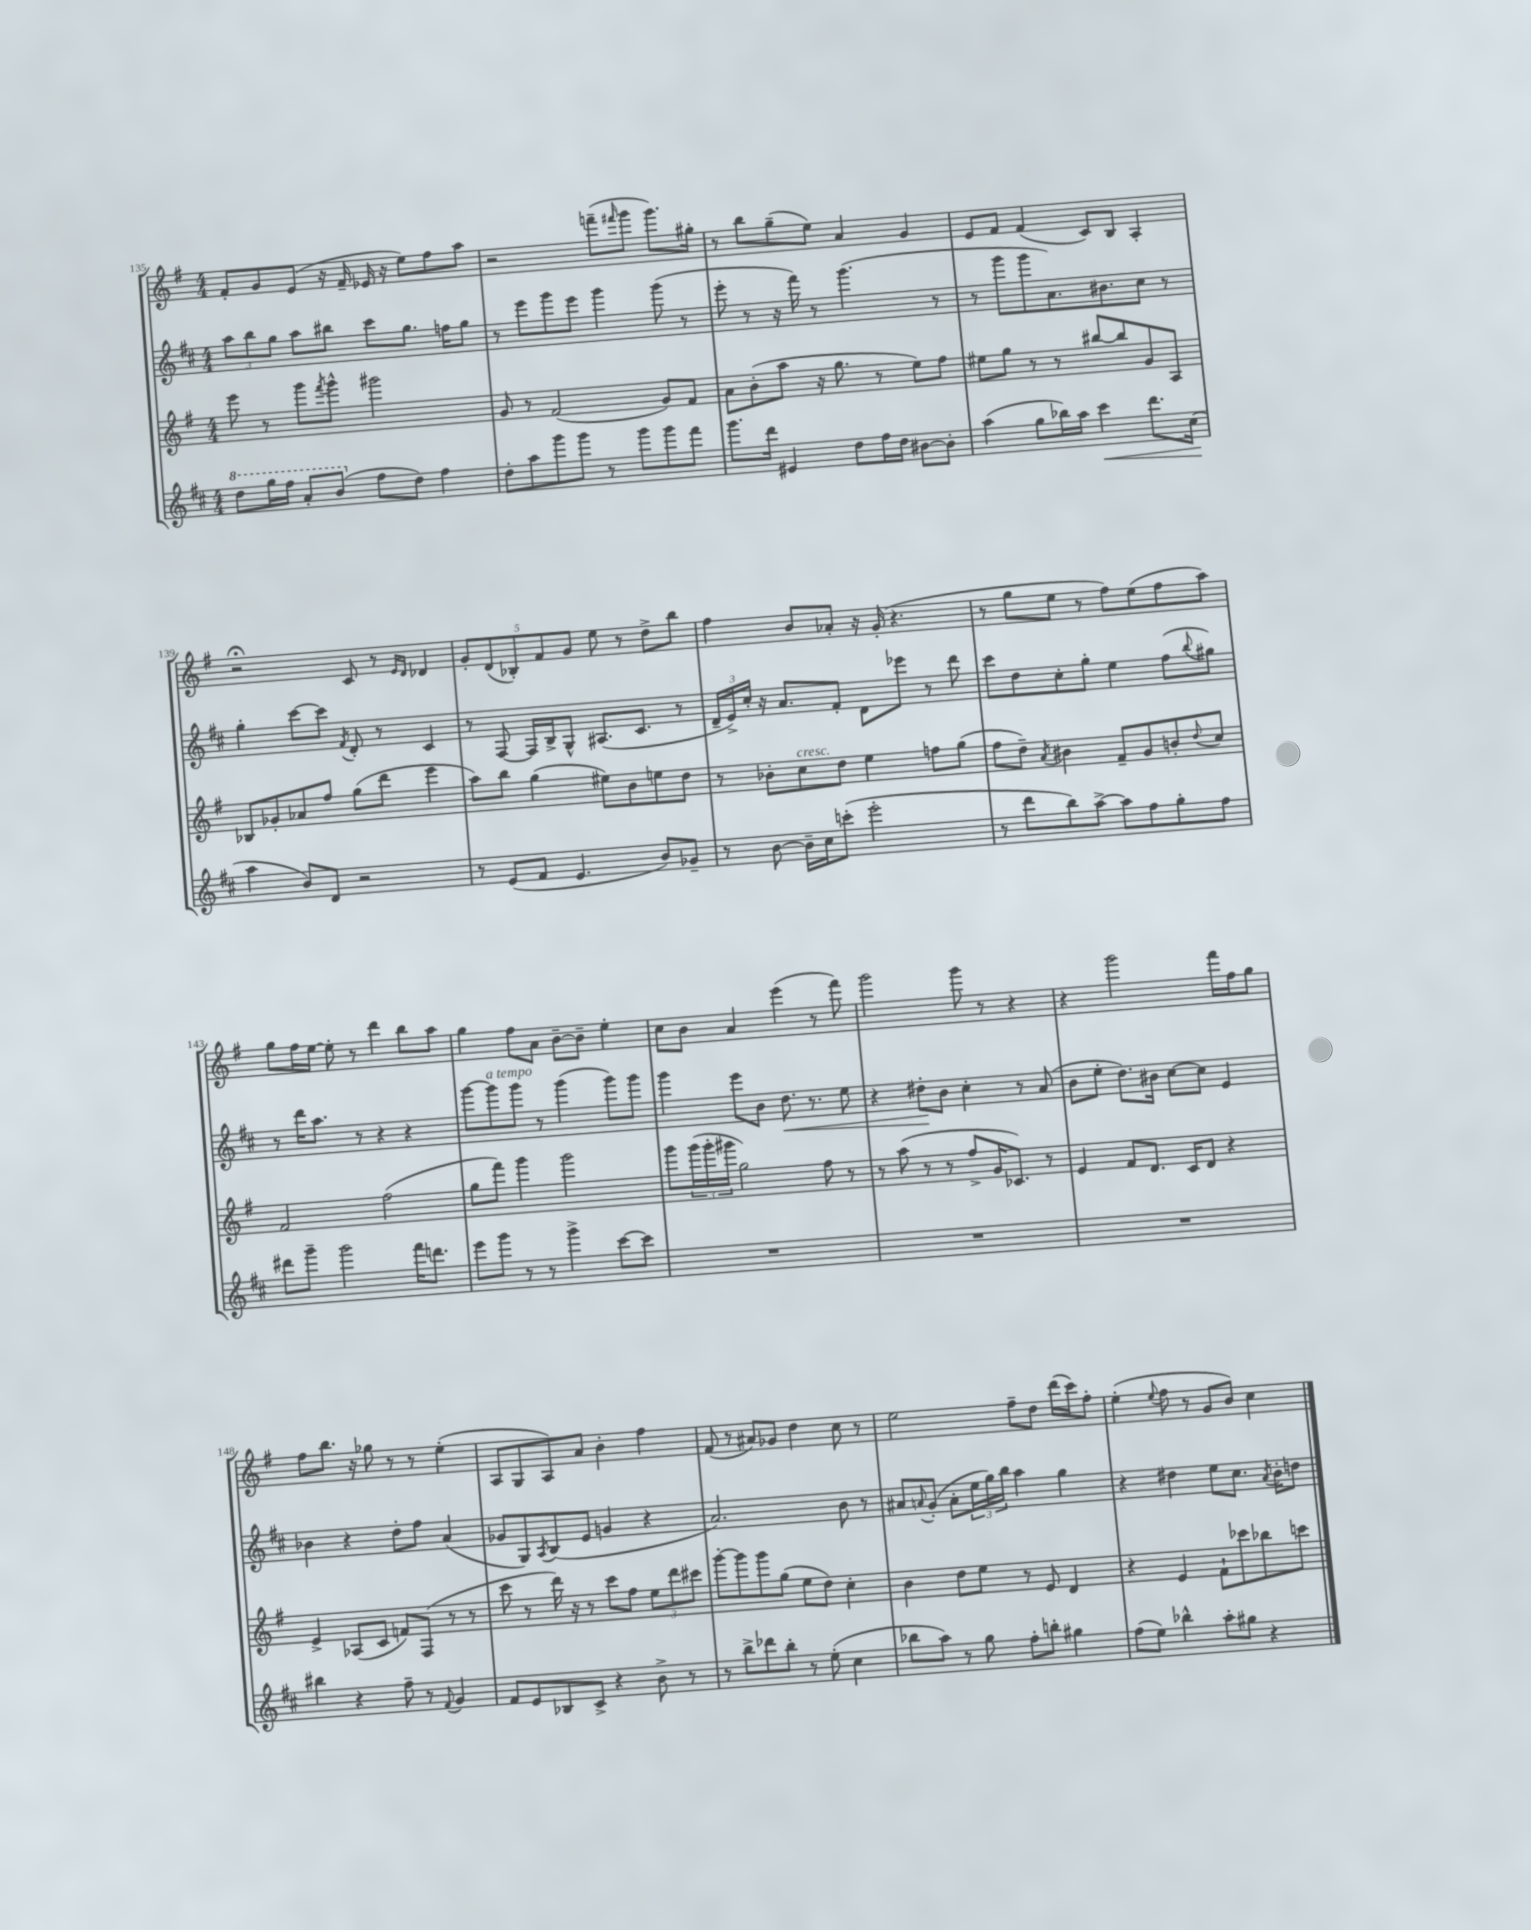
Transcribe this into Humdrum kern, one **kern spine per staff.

**kern	**kern	**kern	**kern
*staff4	*staff3	*staff2	*staff1
*clefG2	*clefG2	*clefG2	*clefG2
*k[f#c#]	*k[f#]	*k[f#c#]	*k[f#]
*M4/4	*M4/4	*M4/4	*M4/4
8ddd	8eee	12aa	8f#'
.	.	12bb	.
16ggg	8r	.	8g
.	.	12gg	.
16fff#	.	.	.
8aa'	8ggg	8aa	(8e
.	8qfff#	.	.
(8bb	8ggg^^	8bb#	16r
.	.	.	16f#~
8ff#	2ggg#	8ccc#	16e-
.	.	.	16r
8dd)	.	8.gg	8ee)
4ff#	.	.	8ff#
.	.	16ff	.
.	.	8gg	8aa
=	=	=	=
8dd'	8g	8r	2r
8aa	8r	8eee	.
8ggg	(2f#	8ggg	.
8ggg	.	8eee	.
8r	.	4ggg	(8fff~
.	.	.	16qqfff#
8ggg	.	.	8ggg
8ggg	8g)	(8ggg	8.ggg)
8fff#	8f#	8r	.
.	.	.	16gg#'
=	=	=	=
8.ggg	8a	8eee'	8r
.	(8b'	8r	8bb
16ddd	.	.	.
4e#	8aa	16r	(8gg~
.	.	16fff#)	.
.	16r	8r	8ee)
.	8.gg	.	.
8dd	.	(4.ggg	4a
16ff#	8r	.	.
16dd	.	.	.
[8b#	8ee)	.	4g
8b#']	8ff#	8r	.
=	=	=	=
(4aa	8ee#	8r	8e
.	8gg	8ggg	8f#
8gg	8r	8ggg	(4f#
16bb-)	8r	8.a)	.
16aa	.	.	.
4ccc#	[8bb#	.	8c)
.	.	8.b#	.
.	8bb#]	.	8B
8.ddd	8g	8cc#	4A'
.	8A	8r	.
(16cc#	.	.	.
=	=	=	=
4aa	8B-	4gg'	2r;
.	8g-'	.	.
8b)	8a-	[8ccc#	.
8d	8ff#	8ccc#]	.
.	.	8qf#	.
2r	(8gg	8d'	8c
.	8ddd	8r	8r
.	.	.	16qqe
.	.	.	16qqd
.	4eee	4c#	4d-
=	=	=	=
8r	8aa)	8r	10g'
.	.	.	(10d
(8e	8bb	[8F#	.
.	.	.	10B-')
8f#	(4gg	16F#]	.
.	.	.	10f#
.	.	16B^	.
4.e	.	8G^^	.
.	.	.	10g
.	8ee#)	(8.A#	8ee
.	8b	.	8r
.	.	8.c#	.
8b)	8ee	.	8dd^
8g-~	8dd	8r	8bb
=	=	=	=
8r	8r	24d~	4ff#
.	.	24e^)	.
.	.	24cc#'	.
[8b	8b-'	16r	.
.	.	8.a	.
16b~]	8cc	.	8b
16cc#	.	.	.
(8ccc'	8dd	8f#'	8a-'
2eee'	4ee	8d	16r
.	.	.	(16g'
.	.	8eee-	4.r
.	8ff	8r	.
.	(8gg	8ddd	.
=	=	=	=
8r	8ff#	8ccc#	8r
8ddd	8dd~)	8dd	8gg
.	8qa	.	.
8bb)	4b#	8cc#'	8ee
[8aa^	.	8gg'	8r
8aa]	8f#~	4ee	8ff#)
8ff#	8g	.	(8ee
8gg'	8b'	(8ff#	8ff#
.	8qqdd	8qqbb	.
8ff#	8cc	8gg#)	8aa)
=	=	=	=
8ddd#	2f#	8r	8gg
8ggg~	.	16ddd	16ff#
.	.	8.aa	[16ee
2ggg	.	.	8ee']
.	.	8r	8r
.	(2ff#	4r	4ddd
16fff#	.	4r	8bb
8.ddd	.	.	.
.	.	.	8aa
=	=	=	=
8eee	8gg	[8ggg	4gg
8ggg	8fff#)	8ggg]	.
8r	4ggg	8ggg	8ff#
8r	.	8r	8a
4ggg^	2ggg	(4ggg	[8b~
.	.	.	8b~]
[8ccc#	.	8ggg)	4ee'
8ccc#]	.	8ggg	.
=	=	=	=
1r	8ggg	4ggg	8cc
.	(24ggg	.	8b
.	24ggg'	.	.
.	24ggg#	.	.
.	2gg)	8eee	4a
.	.	8b	.
.	.	8.dd	(4eee
.	.	8.r	.
.	8ff#	.	8r
.	8r	8ee	8fff#)
=	=	=	=
1r	8r	4r	2ggg
.	(8aa	.	.
.	8r	8dd#'	.
.	8r	8b	.
.	8ff#^	4cc#'	8ggg
.	16g	.	8r
.	8.c-)	.	.
.	.	8r	4r
.	8r	(8a	.
=	=	=	=
1r	4e	8b	4r
.	.	8ee'	.
.	8f#	8.dd)	2ggg
.	8.d	.	.
.	.	16b#	.
.	.	[8cc#	.
.	16c	.	.
.	8d	8cc#]	.
.	4r	4e	16fff#
.	.	.	16ff#
.	.	.	8gg
=	=	=	=
4bb#	4e^	4b-	8ff#
.	.	.	8.bb
4r	(8A-	4r	.
.	.	.	16r
.	8c	.	8gg-
8ff#~	8f)	8dd'	8r
8r	(8F#	8ff#	8r
8qqf#	.	.	.
4g	8r	(4a	(4ee'
.	8r	.	.
=	=	=	=
8f#	8ccc	8g-	8A
8e	8r	8G)	8G
.	.	8qA	.
8B-	16ddd)	(8B	8A)
.	16r	.	.
8c#^	8r	8e	8a
4r	8ccc	4g	4b'
.	8ff#	.	.
8b^	12ee	4r	4ff#
.	12ddd	.	.
8r	.	.	.
.	12ccc#	.	.
=	=	=	=
8r	[8ggg'	2.a)	(8f#
8bb^	8ggg]	.	8r
8ddd-	8ggg	.	8a#)
8bb'	(8gg	.	8g-
8r	8ee	.	4dd
(8ee'	8dd)	.	.
4cc#	4cc'	8b	8cc
.	.	8r	8r
=	=	=	=
8bb-	4b	8a#	2ee
.	.	8qqa	.
8aa)	.	(8g'	.
8r	8dd	8a'	.
8gg	8ee	24ee	.
.	.	24gg)	.
.	.	24bb	.
8ff#'	8r	4aa	8ff#~
8bb'	8e	.	8dd
4gg#	4d	4gg	(16ddd
.	.	.	16ccc)
.	.	.	8ff#'
=	=	=	=
(8ff#	4r	4r	(4ee'
8ee)	.	.	.
.	.	.	8qqee
4bb-^^	4e	4dd#	8ff#
.	.	.	8r
8aa'	8f#`	8ee	8g
8gg#	8ccc-	8.cc#	8b)
4r	8bb-	.	4cc
.	.	8qa	.
.	.	16b'	.
.	8ccc	8dd	.
==	==	==	==
*-	*-	*-	*-
